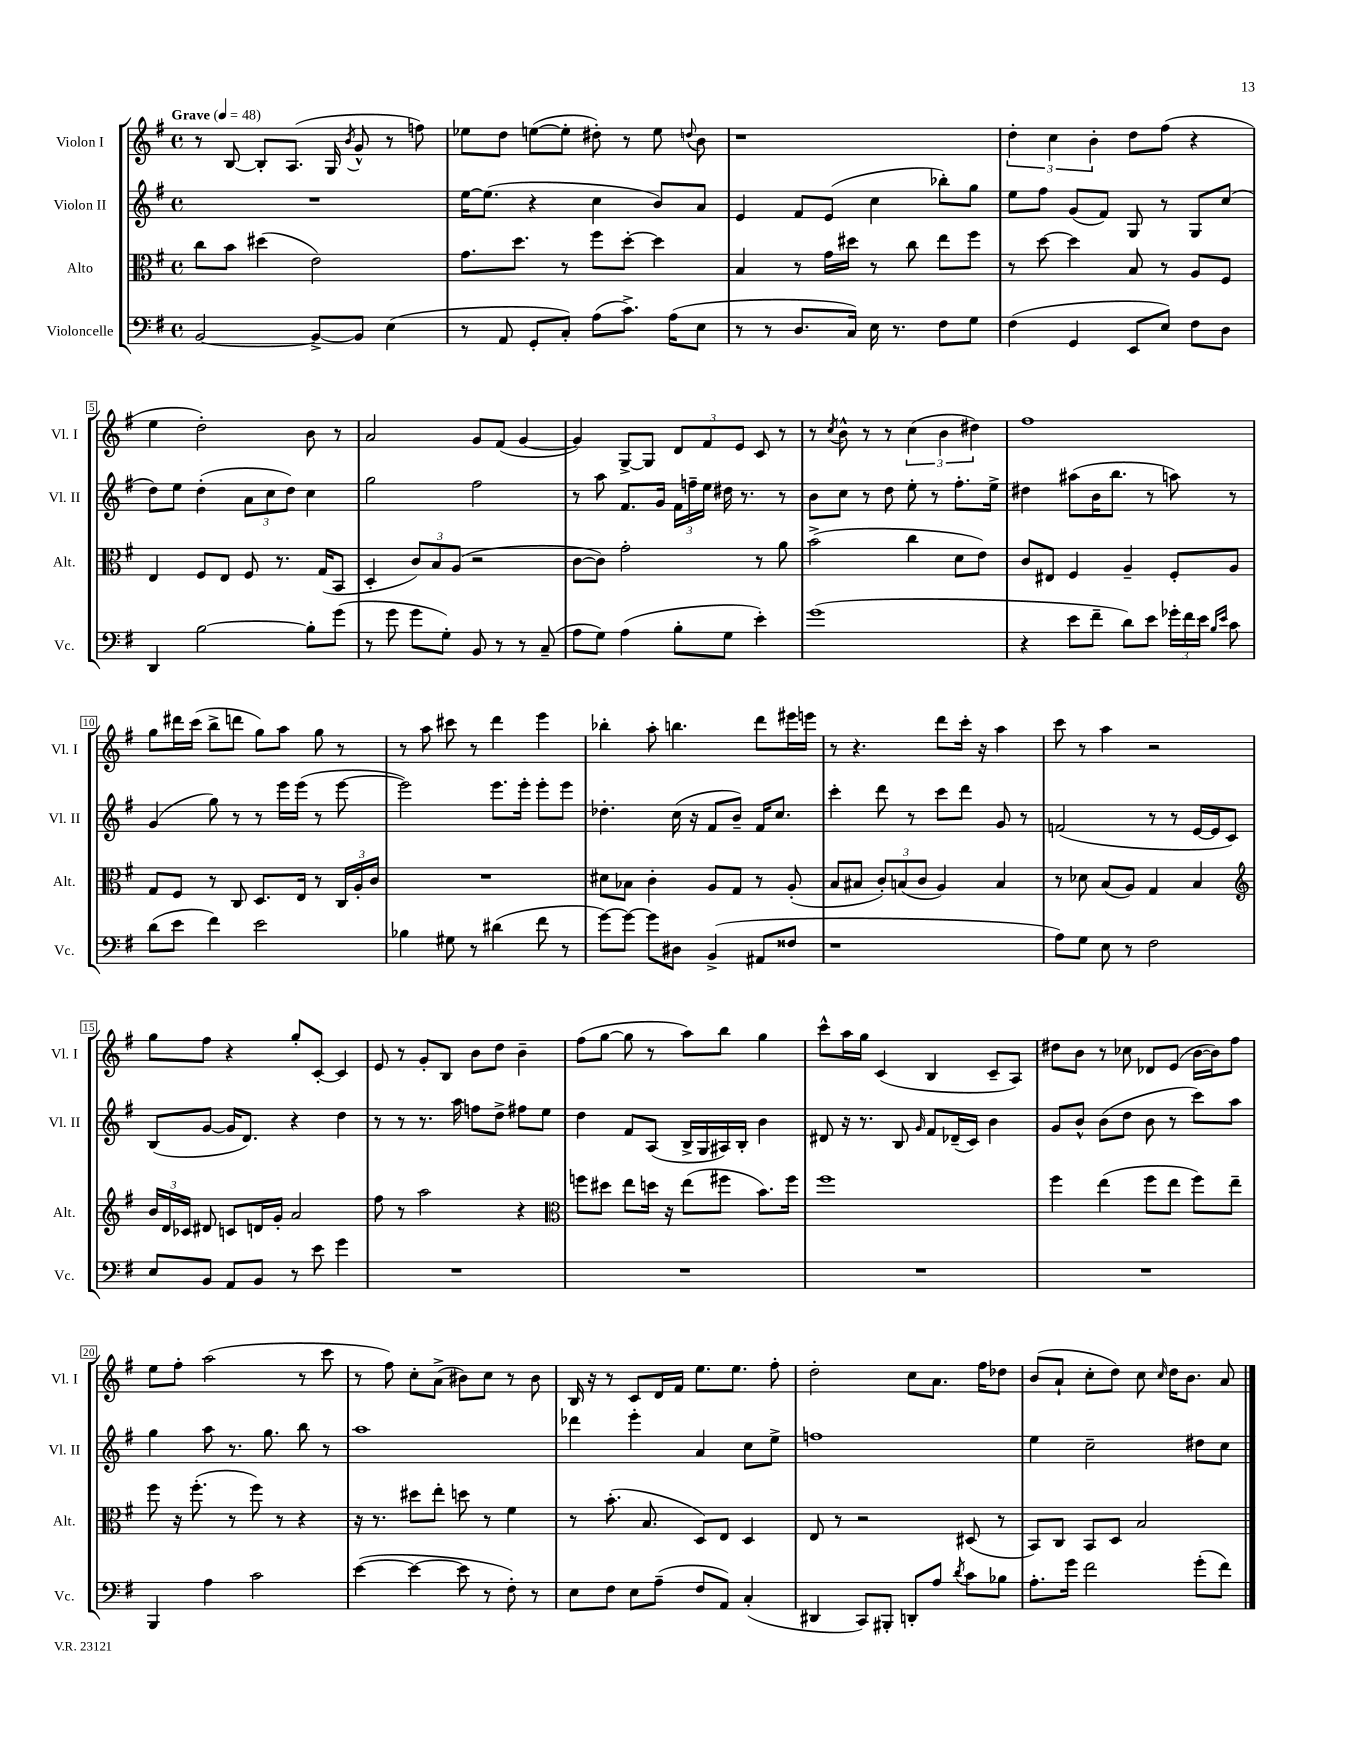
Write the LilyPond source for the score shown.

<<
\new StaffGroup <<
\new Staff = "s0" \with { instrumentName = "Violon I" shortInstrumentName = "Vl. I" } {
    \clef treble \key g \major \defaultTimeSignature \time 4/4 \tempo "Grave" 4 = 48
    \autoBeamOff r8 b8~ b8[-. a8.]( g16 \acciaccatura { b'8 } g'8-^ r8 f''8) |
    ees''8[ d''8] e''8[~( e''8]-. dis''8-.) r8 e''8 \appoggiatura { d''8 } b'8 |
    r1 |
    \tuplet 3/2 { d''4-. c''4 b'4-. } d''8[ fis''8]( r4 |
    e''4 d''2-.) b'8 r8 |
    a'2 g'8[ fis'8]( g'4~ |
    g'4) g8[~-> g8] \tuplet 3/2 { d'8[ fis'8 e'8] } c'8 r8 |
    r8 \acciaccatura { c''8 } b'8-^ r8 r8 \tuplet 3/2 { c''4( b'4 dis''4) } |
    fis''1 |
    g''8[ dis'''16 c'''16]( b''8[-> d'''8] g''8[) a''8] g''8 r8 |
    r8 a''8 cis'''8 r8 d'''4 e'''4 |
    bes''4-. a''8-. b''4. d'''8[ eis'''16 e'''16] |
    r8 r4. d'''8[ c'''16]-. r16 a''4 |
    c'''8 r8 a''4 r2 |
    g''8[ fis''8] r4 g''8[-. c'8]~-. c'4 |
    e'8 r8 g'8[-. b8] b'8[ d''8] b'4-- |
    fis''8[( g''8]~ g''8 r8 a''8[) b''8] g''4 |
    c'''8[-^ a''16 g''16] c'4( b4 c'8[-- a8]) |
    dis''8[ b'8] r8 ces''8 des'8[ e'8]( b'16[~ b'16) fis''8] |
    e''8[ fis''8]-. a''2( r8 c'''8 |
    r8 fis''8) c''8[-. a'8]->( bis'8[) c''8] r8 bis'8 |
    b16 r16 r8 c'8[ d'16 fis'16] e''8.[ e''8.] fis''8-. |
    d''2-. c''8[ a'8.] fis''16[ des''8] |
    b'8[( a'8]-! c''8[-. d''8]) c''8 \grace { c''16 } d''16[ b'8.] a'8 \bar "|." |
}
\new Staff = "s1" \with { instrumentName = "Violon II" shortInstrumentName = "Vl. II" } {
    \clef treble \key g \major \defaultTimeSignature \time 4/4
    \autoBeamOff R1 |
    e''16[~ e''8.]( r4 c''4 b'8[) a'8] |
    e'4 fis'8[ e'8]( c''4 bes''8[-.) g''8] |
    e''8[ fis''8] g'8[( fis'8]) g8 r8 g8[ c''8]( |
    d''8[) e''8] d''4-.( \tuplet 3/2 { a'8[ c''8 d''8]) } c''4 |
    g''2 fis''2 |
    r8 a''8 fis'8.[ g'16] \tuplet 3/2 { fis'16[ f''16-- e''16] } dis''16 r8. r8 |
    b'8[ c''8] r8 d''8 e''8-. r8 fis''8.[-. e''16]-> |
    dis''4 ais''8[( b'16 b''8.] r8 a''8) r8 |
    g'4( g''8) r8 r8 e'''16[ e'''16]( r8 e'''8~ |
    e'''2) e'''8.[ e'''16]-. e'''8[-. e'''8] |
    des''4.-. c''16( r16 fis'8[ b'8]--) fis'16[ c''8.] |
    c'''4-. d'''8 r8 c'''8[ d'''8] g'8 r8 |
    f'2( r8 r8 e'16[~ e'16 c'8]) |
    b8[( g'8]~ g'16[ d'8.]) r4 d''4 |
    r8 r8 r8. a''16 f''8[ d''8]-> fis''8[ e''8] |
    d''4 fis'8[ a8]( b16[-> g16 ais16) b16]-. b'4 |
    dis'8 r16 r8. b8 \grace { g'16 } fis'8[ des'16--( c'16]) b'4 |
    g'8[ b'8]-^ b'8[( d''8] b'8 r8 c'''8[) a''8] |
    g''4 a''8 r8. g''8. b''8 r8 |
    a''1 |
    des'''4 e'''4-. a'4 c''8[ e''8]-> |
    f''1 |
    e''4 c''2-- dis''8[ c''8] \bar "|." |
}
\new Staff = "s2" \with { instrumentName = "Alto" shortInstrumentName = "Alt." } {
    \clef alto \key g \major \defaultTimeSignature \time 4/4
    \autoBeamOff c''8[ b'8] dis''4( e'2) |
    g'8.[ d''8.] r8 fis''8[ d''8]~-. d''4 |
    b4 r8 g'16[ dis''16] r8 c''8 e''8[ fis''8] |
    r8 d''8~ d''4 b8 r8 a8[ fis8] |
    e4 fis8[ e8] fis8 r8. g16[( b,8] |
    d4-. \tuplet 3/2 { c'8[) b8 a8]( } r2 |
    c'8[~ c'8]) g'2-. r8 a'8 |
    b'2->( c''4 d'8[ e'8]) |
    c'8[ eis8] fis4 a4-- fis8[-. a8] |
    g8[ fis8] r8 c8 d8.[ e16] r8 \tuplet 3/2 { c16[ a16-. c'16] } |
    R1 |
    dis'8[ bes8] c'4-. a8[ g8] r8 a8-.( |
    b8[ bis8] \tuplet 3/2 { c'8[-.) b8( c'8] } a4) b4 |
    r8 des'8 b8[( a8]) g4 b4 |
    \clef treble \tuplet 3/2 { b'16[ d'16 ces'16] } dis'8 c'8[ d'16 g'16]-. a'2 |
    fis''8 r8 a''2 r4 |
    \clef alto f''8[ dis''8] e''8[ d''16] r16 e''8[( fis''8] b'8.[) fis''16] |
    fis''1 |
    fis''4 e''4( fis''8[ e''8] fis''8[) e''8]-- |
    fis''8 r16 fis''8.-.( r8 fis''8) r8 r4 |
    r16 r8. dis''8[ e''8]-. d''8 r8 fis'4 |
    r8 b'8.-.( b8. d8[) e8] d4 |
    e8 r8 r2 dis8( r8 |
    b,8[) c8] b,8[ d8] b2 \bar "|." |
}
\new Staff = "s3" \with { instrumentName = "Violoncelle" shortInstrumentName = "Vc." } {
    \clef bass \key g \major \defaultTimeSignature \time 4/4
    \autoBeamOff b,2~ b,8[~-> b,8] e4( |
    r8 a,8 g,8[-. c8]-.) a8[( c'8.]->) a16[( e8] |
    r8 r8 d8.[ c16]) e16 r8. fis8[ g8] |
    fis4( g,4 e,8[ e8]) fis8[ d8] |
    d,4 b2~ b8[-. g'8]( |
    r8 g'8 g'8[ g8]-.) b,8 r8 r8 c8--( |
    a8[ g8]) a4( b8[-. g8] e'4-.) |
    g'1( |
    r4 e'8[ fis'8]-- d'8[) e'8] \tuplet 3/2 { ges'16[-. fis'16 e'16] } \grace { b16[ e'16] } c'8 |
    d'8[( e'8] fis'4) e'2 |
    bes4 gis8 r8 dis'4( fis'8 r8 |
    g'8[~) g'8]~ g'8[ dis8] b,4->( ais,8[ fisis8] |
    r1 |
    a8[) g8] e8 r8 fis2 |
    e8[ b,8] a,8[ b,8] r8 e'8 g'4 |
    R1 |
    R1 |
    R1 |
    R1 |
    b,,4 a4 c'2 |
    e'4~( e'4~ e'8 r8 fis8-.) r8 |
    e8[ fis8] e8[ a8]--( fis8[ a,8]) c4-.( |
    dis,4 c,8[) bis,,8]-. d,8[-. a8] \acciaccatura { d'8 } c'8[ bes8] |
    a8.[-. g'16] fis'2 g'8[-.( fis'8]) \bar "|." |
}
>>
>>
\layout { \context { \Score \override BarNumber.stencil = #(make-stencil-boxer 0.1 0.3 ly:text-interface::print) } }
